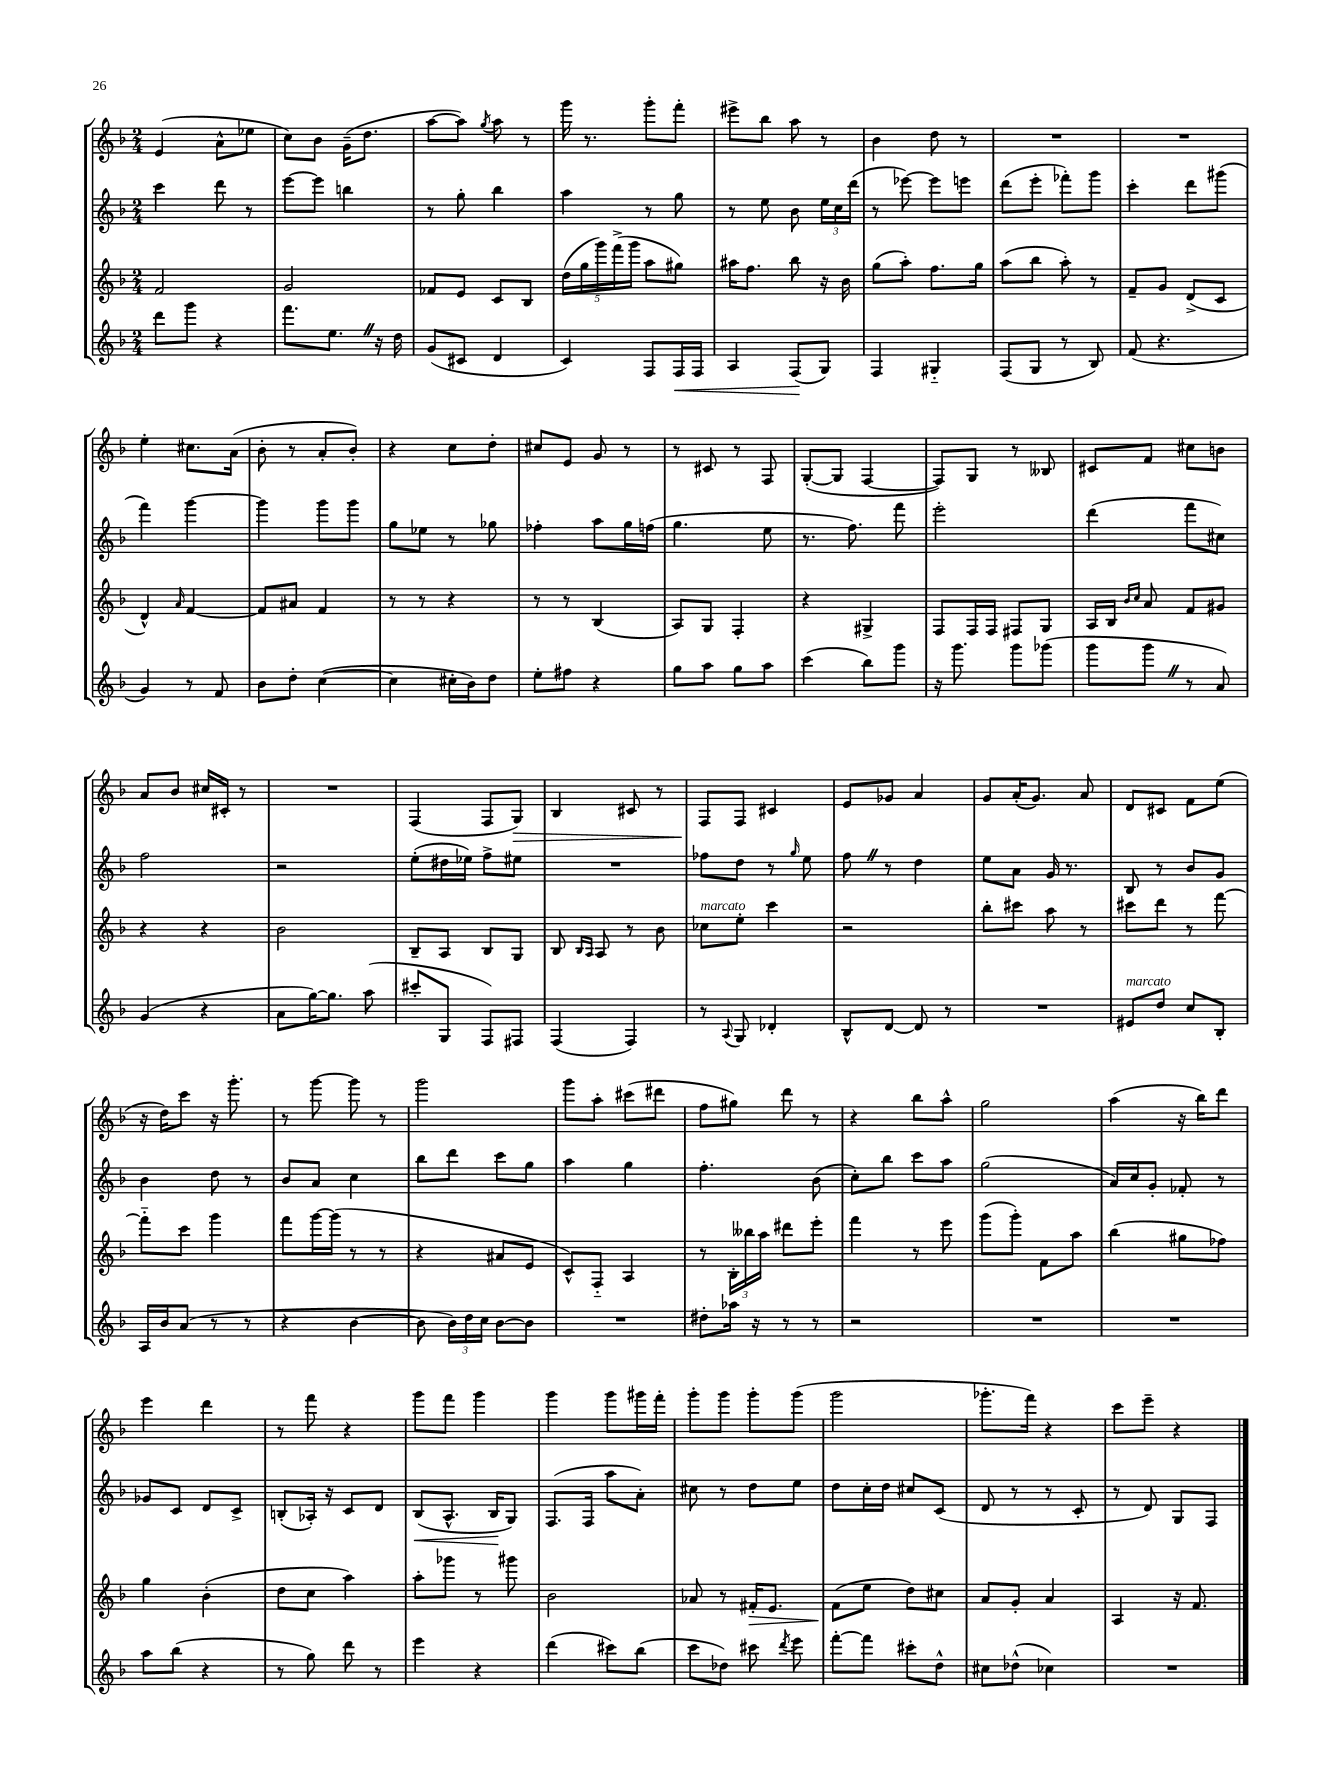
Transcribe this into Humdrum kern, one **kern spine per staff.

**kern	**kern	**kern	**kern
*staff4	*staff3	*staff2	*staff1
*clefG2	*clefG2	*clefG2	*clefG2
*k[b-]	*k[b-]	*k[b-]	*k[b-]
*M2/4	*M2/4	*M2/4	*M2/4
8ddd	2f	4ccc	(4e
8ggg	.	.	.
4r	.	8ddd	8a^^
.	.	8r	8ee-
=	=	=	=
8.fff	2g	[8eee	8cc)
.	.	8eee]	8b-
8.ee	.	.	.
.	.	4bb	(16g~
.	.	.	8.dd
16r	.	.	.
16dd	.	.	.
=	=	=	=
(8g	8f-	8r	[8aa
8c#	8e	8gg'	8aa])
.	.	.	8qgg
4d	8c	4bb-	8aa
.	8B-	.	8r
=	=	=	=
4c)	(20dd	4aa	16ggg
.	20gg	.	.
.	.	.	8.r
.	20ggg)	.	.
.	(20fff^	.	.
.	20ggg	.	.
8F	8aa	8r	8ggg'
16F	8gg#)	8gg	8fff'
16F	.	.	.
=	=	=	=
4A	16aa#	8r	8eee#^
.	8.ff	.	.
.	.	8ee	8bb-
(8F	8bb-	8b-	8aa
8G)	16r	24ee	8r
.	.	24cc	.
.	16b-	.	.
.	.	(24ddd	.
=	=	=	=
4F	(8gg	8r	4b-
.	8aa')	[8eee-)	.
4G#'~	8.ff	8eee-]	8dd
.	.	8eee	8r
.	16gg	.	.
=	=	=	=
(8F	(8aa	(8ddd	2r
8G	8bb-	8eee'	.
8r	8aa')	8fff-')	.
8B-)	8r	8ggg	.
=	=	=	=
(8f	8f~	4ccc'	2r
4.r	8g	.	.
.	(8d^	8ddd	.
.	8c	(8ggg#	.
=	=	=	=
4g)	4d^^)	4fff)	4ee'
.	16qqa	.	.
8r	[4f	[4ggg	8.cc#
8f	.	.	.
.	.	.	(16a
=	=	=	=
8b-	8f]	4ggg]	8b-'
8dd'	8a#	.	8r
([4cc	4f	8ggg	8a'
.	.	8ggg	8b-')
=	=	=	=
4cc]	8r	8gg	4r
.	8r	8ee-	.
16cc#'	4r	8r	8cc
16b-)	.	.	.
8dd	.	8gg-	8dd'
=	=	=	=
8ee'	8r	4ff-'	8cc#
8ff#	8r	.	8e
4r	(4B-	8aa	8g
.	.	16gg	8r
.	.	(16ff	.
=	=	=	=
8gg	8A)	4.gg	8r
8aa	8G	.	8c#
8gg	4F'	.	8r
8aa	.	8ee	8F
=	=	=	=
(4ccc	4r	8.r	([8G'
.	.	.	8G]
.	.	8.ff)	.
8bb-)	4G#^	.	[4F
8ggg	.	8fff	.
=	=	=	=
16r	8F	2eee'	8F])
8.ggg	.	.	.
.	16F	.	8G
.	16F	.	.
8ggg	8F#	.	8r
(8ggg-	8G	.	8B--
=	=	=	=
8ggg	16A	(4ddd	8c#
.	16B-	.	.
.	16qqb-	.	.
.	16qqcc	.	.
8ggg	8a	.	8f
8r	8f	8fff	8cc#
8a)	8g#	8cc#)	8b
=	=	=	=
(4g	4r	2ff	8a
.	.	.	8b-
4r	4r	.	16cc#
.	.	.	16c#'
.	.	.	8r
=	=	=	=
8a	2b-	2r	2r
[16gg)	.	.	.
8.gg]	.	.	.
(8aa	.	.	.
=	=	=	=
8ccc#'	8B-~	(8ee'	(4F
8G	8A	16dd#	.
.	.	16ee-)	.
8F)	8B-	8ff^	8F
8F#	8G	8ee#	8G)
=	=	=	=
(4F	8B-	2r	4B-
.	16qqB-	.	.
.	16qqA	.	.
.	8A	.	.
4F)	8r	.	8c#
.	8b-	.	8r
=	=	=	=
8r	8cc-	8ff-	8F
8qqA	.	.	.
8G	8ee'	8dd	8F
4d-'	4ccc	8r	4c#
.	.	16qqgg	.
.	.	8ee	.
=	=	=	=
8B-^^	2r	8ff	8e
[8d	.	8r	8g-
8d]	.	4dd	4a
8r	.	.	.
=	=	=	=
2r	8bb-'	8ee	8g
.	8ccc#	8a	(16a'
.	.	.	8.g)
.	8aa	16g	.
.	.	8.r	.
.	8r	.	8a
=	=	=	=
8e#	8ccc#	8B-	8d
8dd	8ddd	8r	8c#
8cc	8r	8b-	8f
8B-'	[8fff	8g	(8ee
=	=	=	=
16A	8fff'~]	4b-	16r
16b-	.	.	16dd)
(8a	8ccc	.	8ccc
8r	4ggg	8dd	16r
.	.	.	8.ggg'
8r	.	8r	.
=	=	=	=
4r	8fff	8b-	8r
.	[16ggg	8a	[8ggg
.	(16ggg]	.	.
[4b-	8r	4cc	8ggg]
.	8r	.	8r
=	=	=	=
8b-]	4r	8bb-	2ggg
24b-)	.	8ddd	.
24dd	.	.	.
24cc	.	.	.
[8b-	8a#	8ccc	.
8b-]	8e	8gg	.
=	=	=	=
2r	8c^^)	4aa	8ggg
.	8F'~	.	8aa'
.	4A	4gg	(8ccc#
.	.	.	8ddd#
=	=	=	=
8dd#'	8r	4.ff'	8ff
16aa-	24B-'	.	8gg#)
.	24bb--	.	.
16r	.	.	.
.	24aa	.	.
8r	8ddd#	.	8ddd
8r	8eee'	(8b-	8r
=	=	=	=
2r	4fff	8cc')	4r
.	.	8bb-	.
.	8r	8ccc	8bb-
.	8eee	8aa	8aa^^
=	=	=	=
2r	(8ggg	(2gg	2gg
.	8ggg')	.	.
.	8f	.	.
.	8aa	.	.
=	=	=	=
2r	(4bb-	16a)	(4aa
.	.	16cc	.
.	.	8g'	.
.	8gg#	8f-'	16r
.	.	.	16bb-)
.	8ff-)	8r	8ddd
=	=	=	=
8aa	4gg	8g-	4eee
(8bb-	.	8c	.
4r	(4b-'	8d	4ddd
.	.	8c^	.
=	=	=	=
8r	8dd	(8B'	8r
8gg)	8cc	16A-')	8fff
.	.	16r	.
8ddd	4aa)	8c	4r
8r	.	8d	.
=	=	=	=
4eee	8aa'	(8B-	8ggg
.	8ggg-	8.A^^	8fff
4r	8r	.	4ggg
.	.	16B-	.
.	8ggg#	8G)	.
=	=	=	=
(4ddd	2b-	(8.F	4ggg
.	.	16F	.
8ccc#)	.	8aa	8ggg
(8bb-	.	8a')	16ggg#
.	.	.	16fff'
=	=	=	=
8ccc	8a-	8cc#	8ggg'
8dd-)	8r	8r	8ggg
8ccc#	16f#'	8dd	8ggg'
.	8.e	.	.
8qddd	.	.	.
8eee	.	8ee	(8ggg
=	=	=	=
[8fff'	(8f	8dd	2ggg
8fff]	8ee	16cc'	.
.	.	16dd	.
8ccc#'	8dd)	8cc#	.
8dd^^	8cc#	(8c	.
=	=	=	=
8cc#	8a	8d	8.ggg-'
(8dd-^^	8g'	8r	.
.	.	.	16fff)
4cc-)	4a	8r	4r
.	.	8c'	.
=	=	=	=
2r	4A	8r	8ccc
.	.	8d)	8eee~
.	16r	8G	4r
.	8.f	.	.
.	.	8F	.
==	==	==	==
*-	*-	*-	*-
